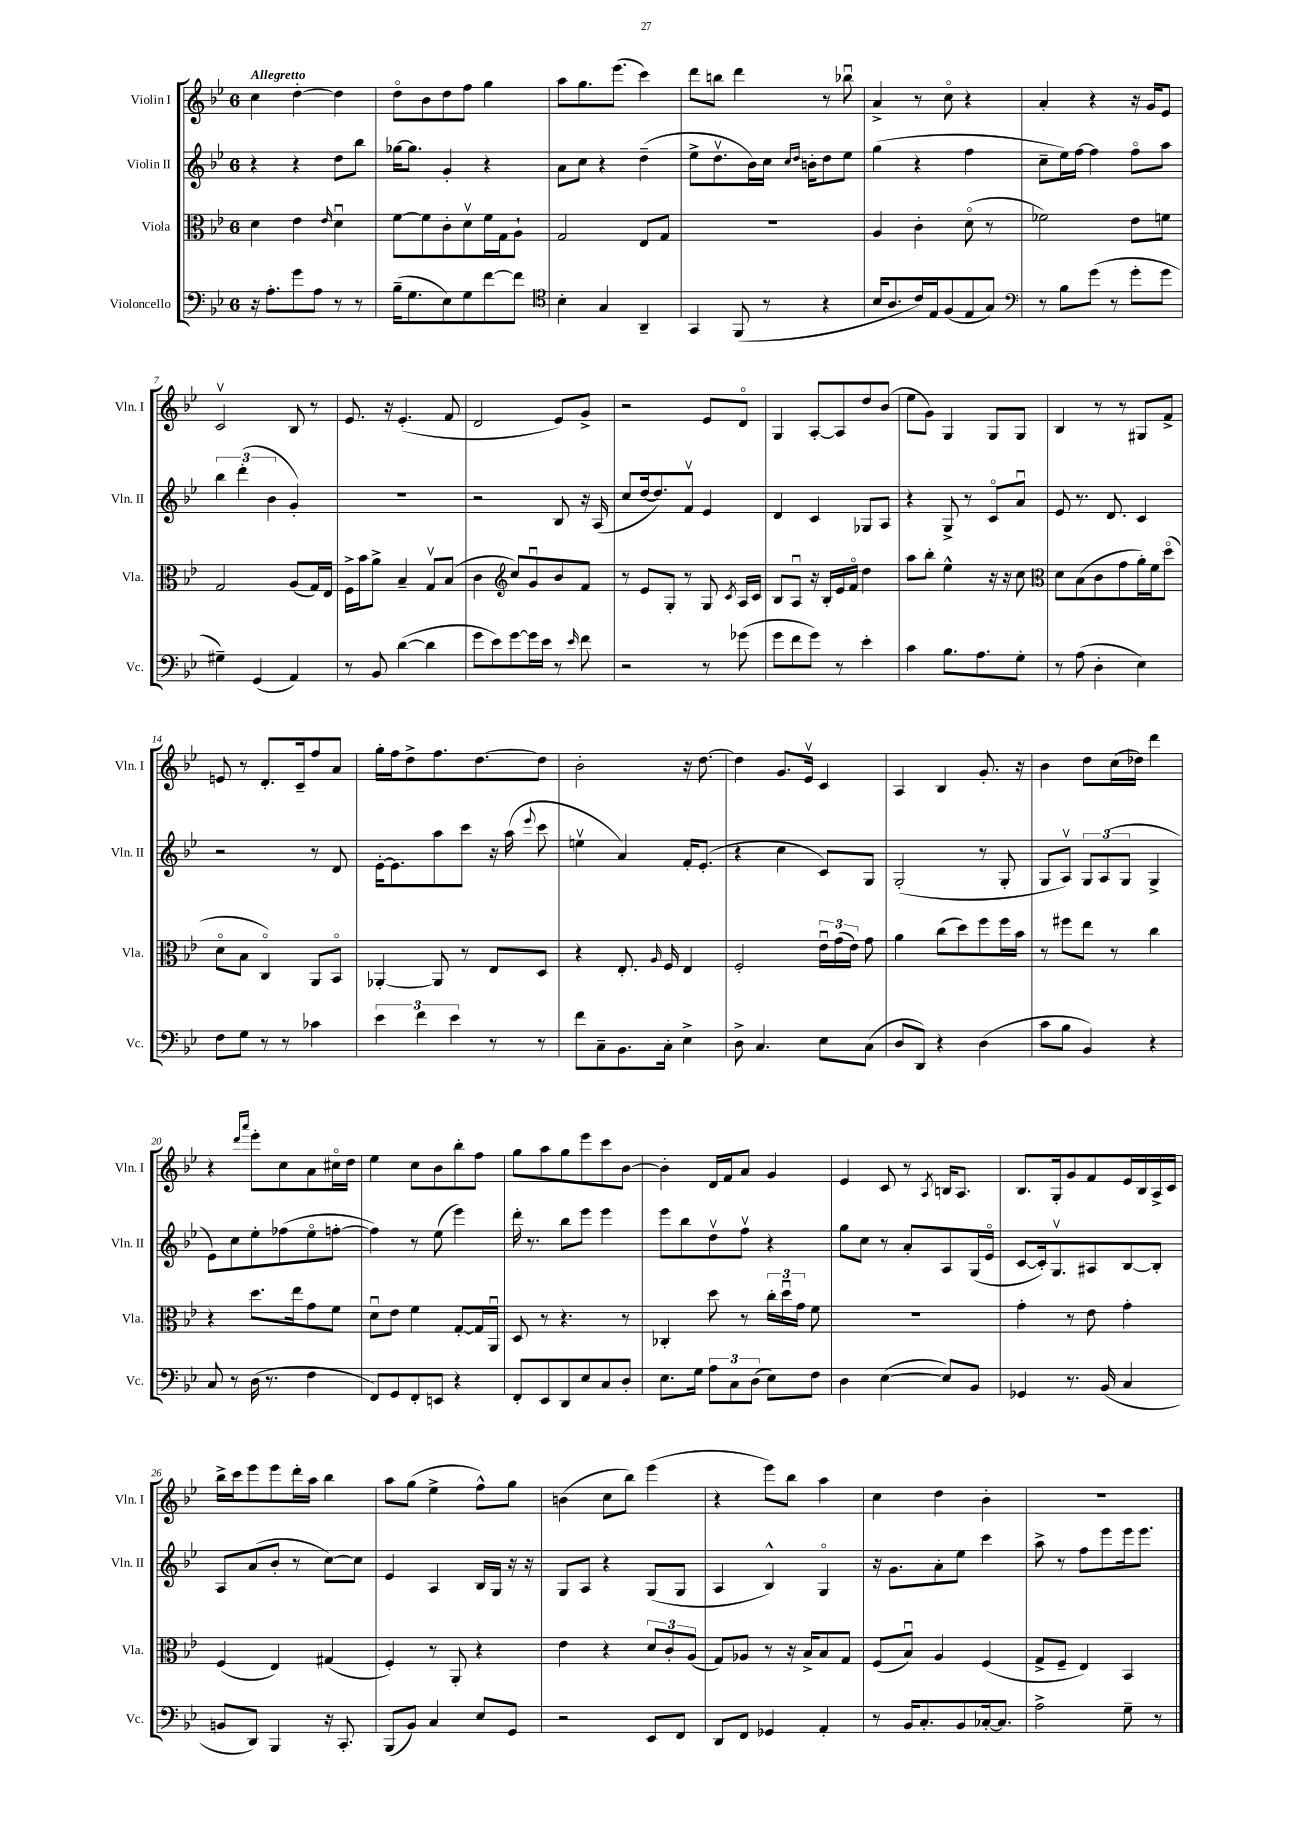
<<
\new StaffGroup <<
\new Staff = "s0" \with { instrumentName = "Violin I" shortInstrumentName = "Vln. I" } {
    \clef treble \key bes \major \once \override Staff.TimeSignature.style = #'single-digit \time 6/8 \tempo "Allegretto"
    \autoBeamOff c''4 d''4~-. d''4 |
    d''8[\flageolet bes'8 d''8 f''8] g''4 |
    a''8[ g''8. ees'''8.]( c'''4) |
    d'''8[ b''8] d'''4 r8 bes''8\downbow |
    a'4-> r8 c''8\flageolet r4 |
    a'4-. r4 r16 g'16[ ees'8] |
    c'2\upbow bes8 r8 |
    ees'8. r16 ees'4.-.( f'8 |
    d'2 ees'8[) g'8]-> |
    r2 ees'8[ d'8]\flageolet |
    g4 a8[~-. a8 d''8 bes'8]( |
    ees''8[ g'8]) g4 g8[ g8] |
    bes4 r8 r8 gis8[ f'8]-> |
    e'8 r8 d'8.[-. c'16-- f''8 a'8] |
    g''16[-. f''16 d''8-> f''8. d''8.~ d''8] |
    bes'2-. r16 d''8.~ |
    d''4 g'8.[ ees'16]\upbow c'4 |
    a4 bes4 g'8.-. r16 |
    bes'4 d''8[ c''16( des''16]) d'''4 |
    r4 \grace { d'''16[ a'''16] } ees'''8[-. c''8 a'8 cis''16\flageolet d''16] |
    ees''4 c''8[ bes'8 bes''8-. f''8] |
    g''8[ a''8 g''8 ees'''8 c'''8 bes'8]~ |
    bes'4-. d'16[ f'16 a'8] g'4 |
    ees'4 c'8 r8 \acciaccatura { a8 } b16[ a8.] |
    bes8.[ g16-. g'8 f'8 ees'16 bes16 a16-> c'16] |
    bes''16[-> c'''16 ees'''8 ees'''8 d'''16-. a''16] bes''4 |
    a''8[ g''8]( ees''4-> f''8[-^) g''8] |
    b'4( c''8[ bes''8]) ees'''4( |
    r4 ees'''8[) bes''8] a''4 |
    c''4 d''4 bes'4-. |
    R2. \bar "|." |
}
\new Staff = "s1" \with { instrumentName = "Violin II" shortInstrumentName = "Vln. II" } {
    \clef treble \key bes \major \once \override Staff.TimeSignature.style = #'single-digit \time 6/8
    \autoBeamOff r4 r4 d''8[ bes''8] |
    ges''16[~ ges''8.] g'4-. r4 |
    a'8[ c''8] r4 d''4--( |
    ees''8[-> d''8.\upbow bes'16) c''16] \grace { c''16[ d''16] } b'16[-. d''8 ees''8] |
    g''4( r4 f''4 |
    c''8[-- ees''16) f''16]~ f''4 f''8[\flageolet a''8] |
    \tuplet 3/2 { bes''4 d'''4-.( bes'4 } g'4-.) |
    R2. |
    r2 bes8 r16 a16( |
    c''8[ d''16~ d''8.) f'8]\upbow ees'4 |
    d'4 c'4 ges8[ a8] |
    r4 g8-> r8 c'8[\flageolet a'8]\downbow |
    ees'8 r8. d'8. c'4 |
    r2 r8 d'8 |
    ees'16[~-. ees'8. a''8 c'''8] r16 a''16( \appoggiatura { ees'''8 } c'''8 |
    e''4\upbow a'4) f'16[-. ees'8.]-.( |
    r4 c''4 c'8[) g8] |
    g2-.( r8 g8-. |
    g8[ a8]\upbow) \tuplet 3/2 { g8[ a8( g8] } g4-> |
    ees'8[) c''8 ees''8-. fes''8( ees''8\flageolet f''8]~-. |
    f''4) r8 ees''8( ees'''4) |
    d'''16-. r8. bes''8[ ees'''8] ees'''4 |
    ees'''8[ bes''8 d''8\upbow f''8]\upbow r4 |
    g''8[ c''8] r8 a'8[-. a8 g16( ees'16]\flageolet |
    c'8[~ c'16-.) g8.\upbow ais8 bes8~ bes8]-. |
    a8[ a'8( bes'8]-. r8 c''8[~) c''8] |
    ees'4 a4 bes16[ g16] r16 r16 |
    g8[ a8] r4 g8[( g8] |
    a4 bes4-^) g4\flageolet |
    r16 g'8.[ a'8-. ees''8] c'''4 |
    a''8-> r8 f''8[ ees'''8 ees'''16 ees'''8.] \bar "|." |
}
\new Staff = "s2" \with { instrumentName = "Viola" shortInstrumentName = "Vla." } {
    \clef alto \key bes \major \once \override Staff.TimeSignature.style = #'single-digit \time 6/8
    \autoBeamOff d'4 ees'4 \grace { ees'16 } d'4\downbow |
    f'8[~ f'8 c'8-. d'8\upbow f'16 g16 a8]-! |
    g2 ees8[ g8] |
    R2. |
    a4 c'4-. d'8\flageolet( r8 |
    fes'2) ees'8[ f'8] |
    g2 a8[( g16) ees16] |
    f16[-> bes'16 a'8]-> bes4-- g8[\upbow bes8]( |
    c'4 \clef treble c''8[) g'8\downbow bes'8 f'8] |
    r8 ees'8[ g8]-. r8 g8 \acciaccatura { c'8 } a16[ c'16] |
    bes8[ a8]\downbow r16 bes16[-. ees'16 f'16]\flageolet d''4 |
    a''8[ bes''8]-. ees''4-^ r16 r16 c''8 |
    \clef alto d'8[ bes8( c'8 g'8 a'16-.) f'16 d''8]\flageolet( |
    d'8[\flageolet bes8] c4\flageolet) a,8[ bes,8]\flageolet |
    aes,4~-. aes,8 r8 ees8[ d8] |
    r4 ees8.-. \grace { a16 } f16 ees4 |
    f2-. \tuplet 3/2 { ees'16[\downbow g'16( ees'16]) } g'8 |
    a'4 c''8[( d''8) f''8 f''16 bes'16] |
    r8 fis''8[ ees''8] r8 c''4 |
    r4 d''8.[ ees''16 g'8 f'8] |
    d'8[\downbow ees'8] f'4 g8[~-. g16 a,16]\downbow |
    d8 r8 r4. r8 |
    ces4-. d''8 r8 \tuplet 3/2 { c''16[-. d''16\downbow g'16] } f'8 |
    R2. |
    g'4-. r8 ees'8 g'4-. |
    f4( ees4) gis4( |
    f4-.) r8 a,8-. r4 |
    ees'4 r4 \tuplet 3/2 { d'8[ c'8-. a8]( } |
    g8[) aes8] r8 r16 bes16[-> bes8 g8] |
    f8[( bes8]\downbow) a4 f4( |
    g8[-> f8]-- ees4) bes,4 \bar "|." |
}
\new Staff = "s3" \with { instrumentName = "Violoncello" shortInstrumentName = "Vc." } {
    \clef bass \key bes \major \once \override Staff.TimeSignature.style = #'single-digit \time 6/8
    \autoBeamOff r16 a8.[-. g'8 a8] r8 r8 |
    bes16[--( g8. ees8) g8 f'8~ f'8] |
    \clef tenor bes4-. g4 a,4-- |
    g,4 f,8( r8 r4 |
    bes16[ a8. c'16) ees16 f8( ees8 g8]) |
    \clef bass r8 bes8[ g'8]( r8 g'8[-. g'8] |
    gis4--) g,4( a,4) |
    r8 bes,8 d'4~( d'4 |
    g'8[ ees'8) g'8~ g'16 ees'16] r8 \grace { ees'16 } f'8 |
    r2 r8 ges'8( |
    g'8[ f'8 g'8]) r8 ees'4-. |
    c'4 bes8.[ a8. g8]-. |
    r8 a8( d4-. ees4) |
    f8[ g8] r8 r8 ces'4 |
    \tuplet 3/2 { ees'4 f'4 ees'4 } r8 r8 |
    f'8[ c8-- bes,8. c16]-. ees4-> |
    d8-> c4. ees8[ c8]( |
    d8[ d,8]) r4 d4( |
    c'8[ bes8] bes,4) r4 |
    c8 r8 d16( r8. f4 |
    f,8[) g,8 f,8-. e,8] r4 |
    f,8[-. ees,8 d,8 ees8 c8 d8]-. |
    ees8.[ g16] \tuplet 3/2 { a8[ c8 d8]( } ees8[) f8] |
    d4 ees4~( ees8[) bes,8] |
    ges,4 r8. bes,16( c4 |
    b,8[ d,8]) bes,,4 r16 c,8.-. |
    bes,,8[( bes,8]) c4 ees8[ g,8] |
    r2 ees,8[ f,8] |
    d,8[ f,8] ges,4 a,4-. |
    r8 bes,16[ c8.-. bes,8 ces16~-. ces8.] |
    a2-> g8-- r8 \bar "|." |
}
>>
>>
